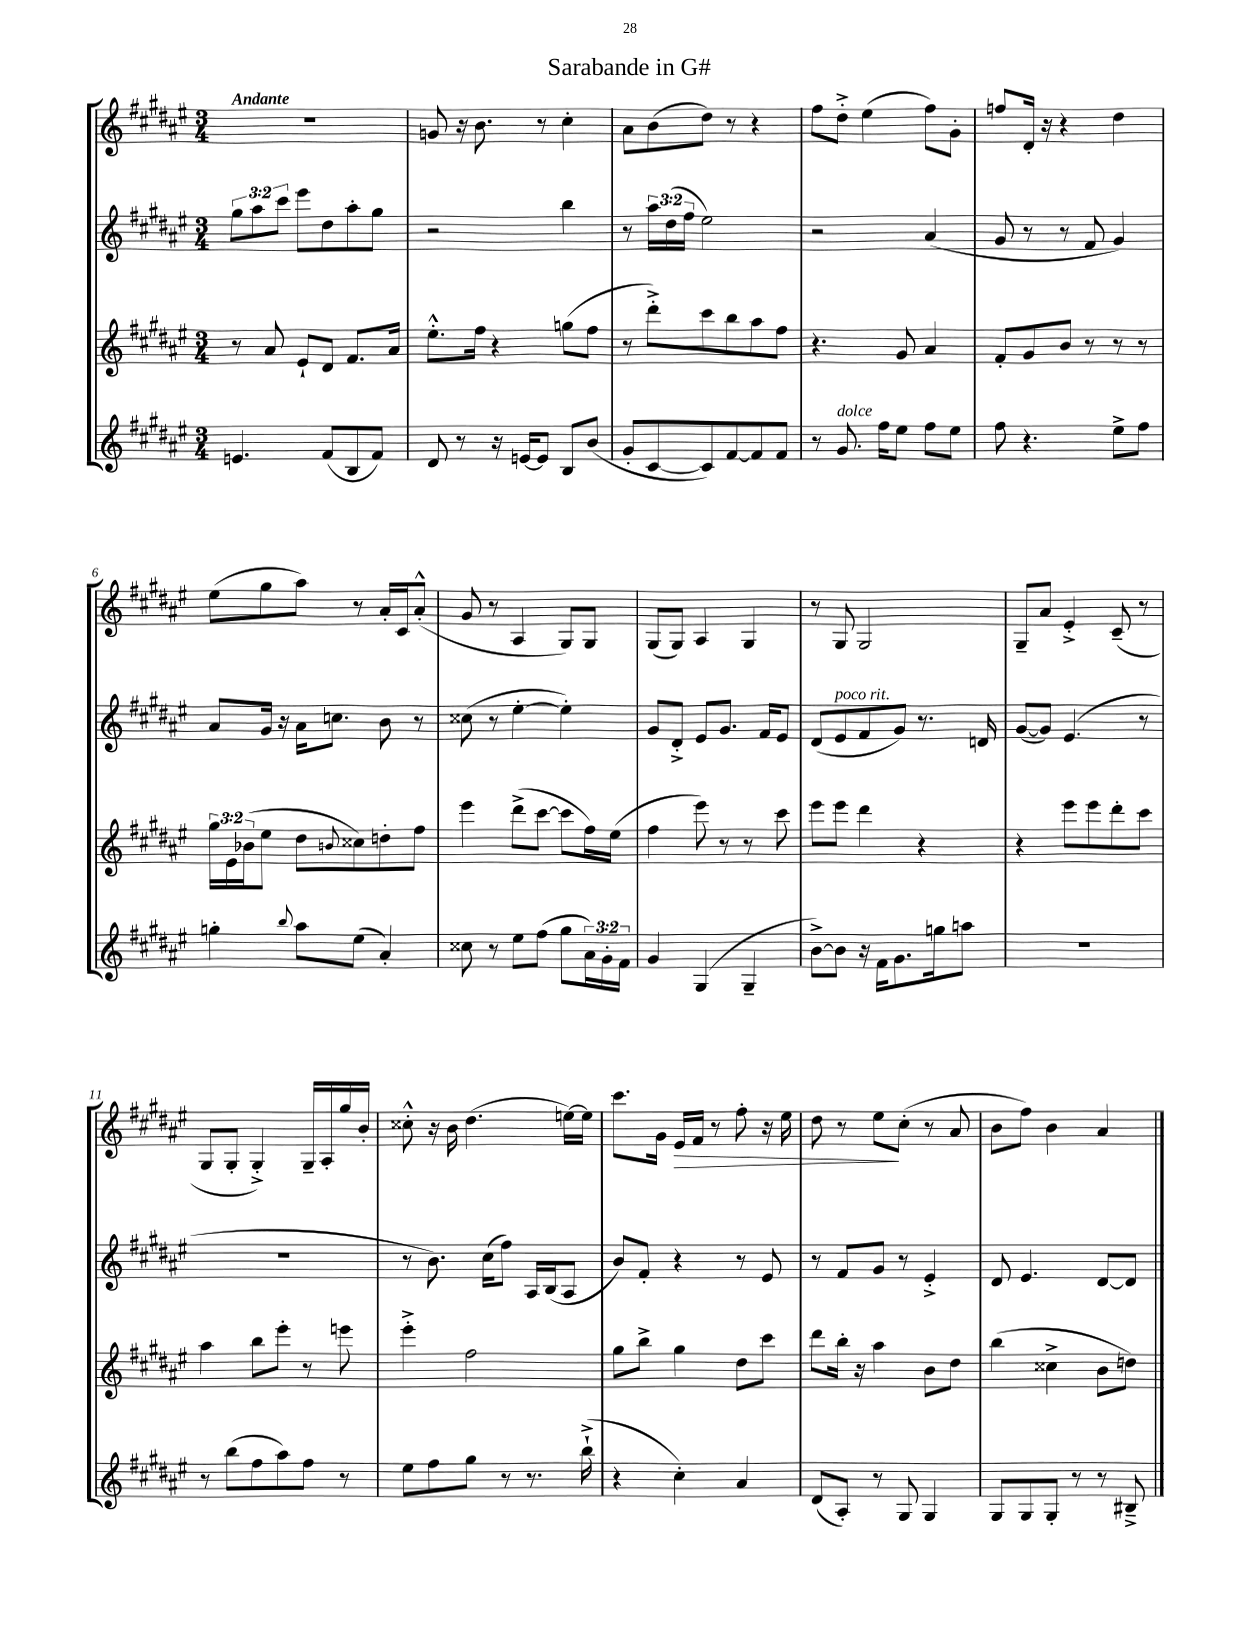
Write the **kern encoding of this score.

**kern	**kern	**kern	**kern
*staff4	*staff3	*staff2	*staff1
*clefG2	*clefG2	*clefG2	*clefG2
*k[f#c#g#d#a#e#]	*k[f#c#g#d#a#e#]	*k[f#c#g#d#a#e#]	*k[f#c#g#d#a#e#]
*M3/4	*M3/4	*M3/4	*M3/4
4.e	8r	12gg#	2.r
.	.	12aa#	.
.	8a#	.	.
.	.	12ccc#	.
.	8e#`	8eee#	.
(8f#	8d#	8dd#	.
8B	8.f#	8aa#'	.
8f#)	.	8gg#	.
.	16a#	.	.
=	=	=	=
8d#	8.ee#'^^	2r	8g
8r	.	.	16r
.	16ff#	.	8.b
16r	4r	.	.
[16e	.	.	.
8e]	.	.	8r
8B	(8gg	4bb	4cc#'
(8b	8ff#	.	.
=	=	=	=
8g#'	8r	8r	8a#
[8c#	8ddd#'^)	24aa#	(8b
.	.	(24dd#	.
.	.	24ff#	.
8c#])	8ccc#	2ee#)	8dd#)
[8f#	8bb	.	8r
8f#]	8aa#	.	4r
8f#	8ff#	.	.
=	=	=	=
8r	4.r	2r	8ff#
8.g#	.	.	8dd#'^
.	.	.	(4ee#
16ff#	.	.	.
8ee#	8g#	.	.
8ff#	4a#	(4a#	8ff#)
8ee#	.	.	8g#'
=	=	=	=
8ff#	8f#'	8g#	8ff
4.r	8g#	8r	16d#'
.	.	.	16r
.	8b	8r	4r
.	8r	8f#	.
8ee#^	8r	4g#)	4dd#
8ff#	8r	.	.
=	=	=	=
4gg'	24gg#	8a#	(8ee#
.	24e#	.	.
.	(24b-	.	.
.	8ee#	16g#	8gg#
.	.	16r	.
8qqbb	.	.	.
8aa#	8dd#	16a#	8aa#)
.	.	8.cc	.
.	8qqb	.	.
(8ee#	8cc##)	.	8r
4a#')	8dd'	8b	16a#'
.	.	.	16c#
.	8ff#	8r	(8a#'^^
=	=	=	=
8cc##	4eee#	(8cc##	8g#
8r	.	8r	8r
8ee#	(8ddd#^	[4ee#'	4A#
(8ff#	[8ccc#	.	.
8gg#	8ccc#]	4ee#'])	8G#)
24a#)	16ff#)	.	8G#
24g#'	.	.	.
.	(16ee#	.	.
24f#	.	.	.
=	=	=	=
4g#	4ff#	8g#	(8G#
.	.	8d#'^	8G#)
(4G#	8eee#)	8e#	4A#
.	8r	8.g#	.
4G#~	8r	.	4G#
.	.	16f#	.
.	8ccc#	8e#	.
=	=	=	=
[8b^)	8eee#	(8d#	8r
8b]	8eee#	8e#	8G#
16r	4ddd#	8f#	2G#
16f#	.	.	.
8.g#	.	8g#)	.
.	4r	8.r	.
16gg	.	.	.
8aa	.	.	.
.	.	16d	.
=	=	=	=
2.r	4r	([8g#	8G#~
.	.	8g#])	8a#
.	8eee#	(4.e#	4e#'^
.	8eee#	.	.
.	8ddd#'	.	(8c#~
.	8ccc#	8r	8r
=	=	=	=
8r	4aa#	2.r	8G#
(8bb	.	.	8G#'
8ff#	8bb	.	4G#'^)
8aa#)	8eee#'	.	.
8ff#	8r	.	16G#~
.	.	.	16A#'
8r	8eee	.	16gg#
.	.	.	16b'
=	=	=	=
8ee#	4eee#'^	8r	8cc##'^^
8ff#	.	8.b)	16r
.	.	.	16b
8gg#	2ff#	.	(4.dd#
.	.	(16cc#	.
8r	.	8ff#)	.
8.r	.	16A#	.
.	.	(16B	.
.	.	8A#	[16ee)
(16bb`^	.	.	16ee]
=	=	=	=
4r	8gg#	8b)	8.ccc#
.	8bb^	8f#'	.
.	.	.	16g#
4cc#')	4gg#	4r	16e#
.	.	.	16f#
.	.	.	8r
4a#	8dd#	8r	8ff#'
.	8ccc#	8e#	16r
.	.	.	16ee#
=	=	=	=
(8d#	8ddd#	8r	8dd#
8A#')	16bb'	8f#	8r
.	16r	.	.
8r	4aa#	8g#	8ee#
8G#	.	8r	(8cc#'
4G#	8b	4e#'^	8r
.	8dd#	.	8a#
=	=	=	=
8G#	(4bb	8d#	8b
8G#	.	4.e#	8ff#)
8G#'	4cc##^	.	4b
8r	.	.	.
8r	8b	[8d#	4a#
8B#~^	8dd)	8d#]	.
==	==	==	==
*-	*-	*-	*-
